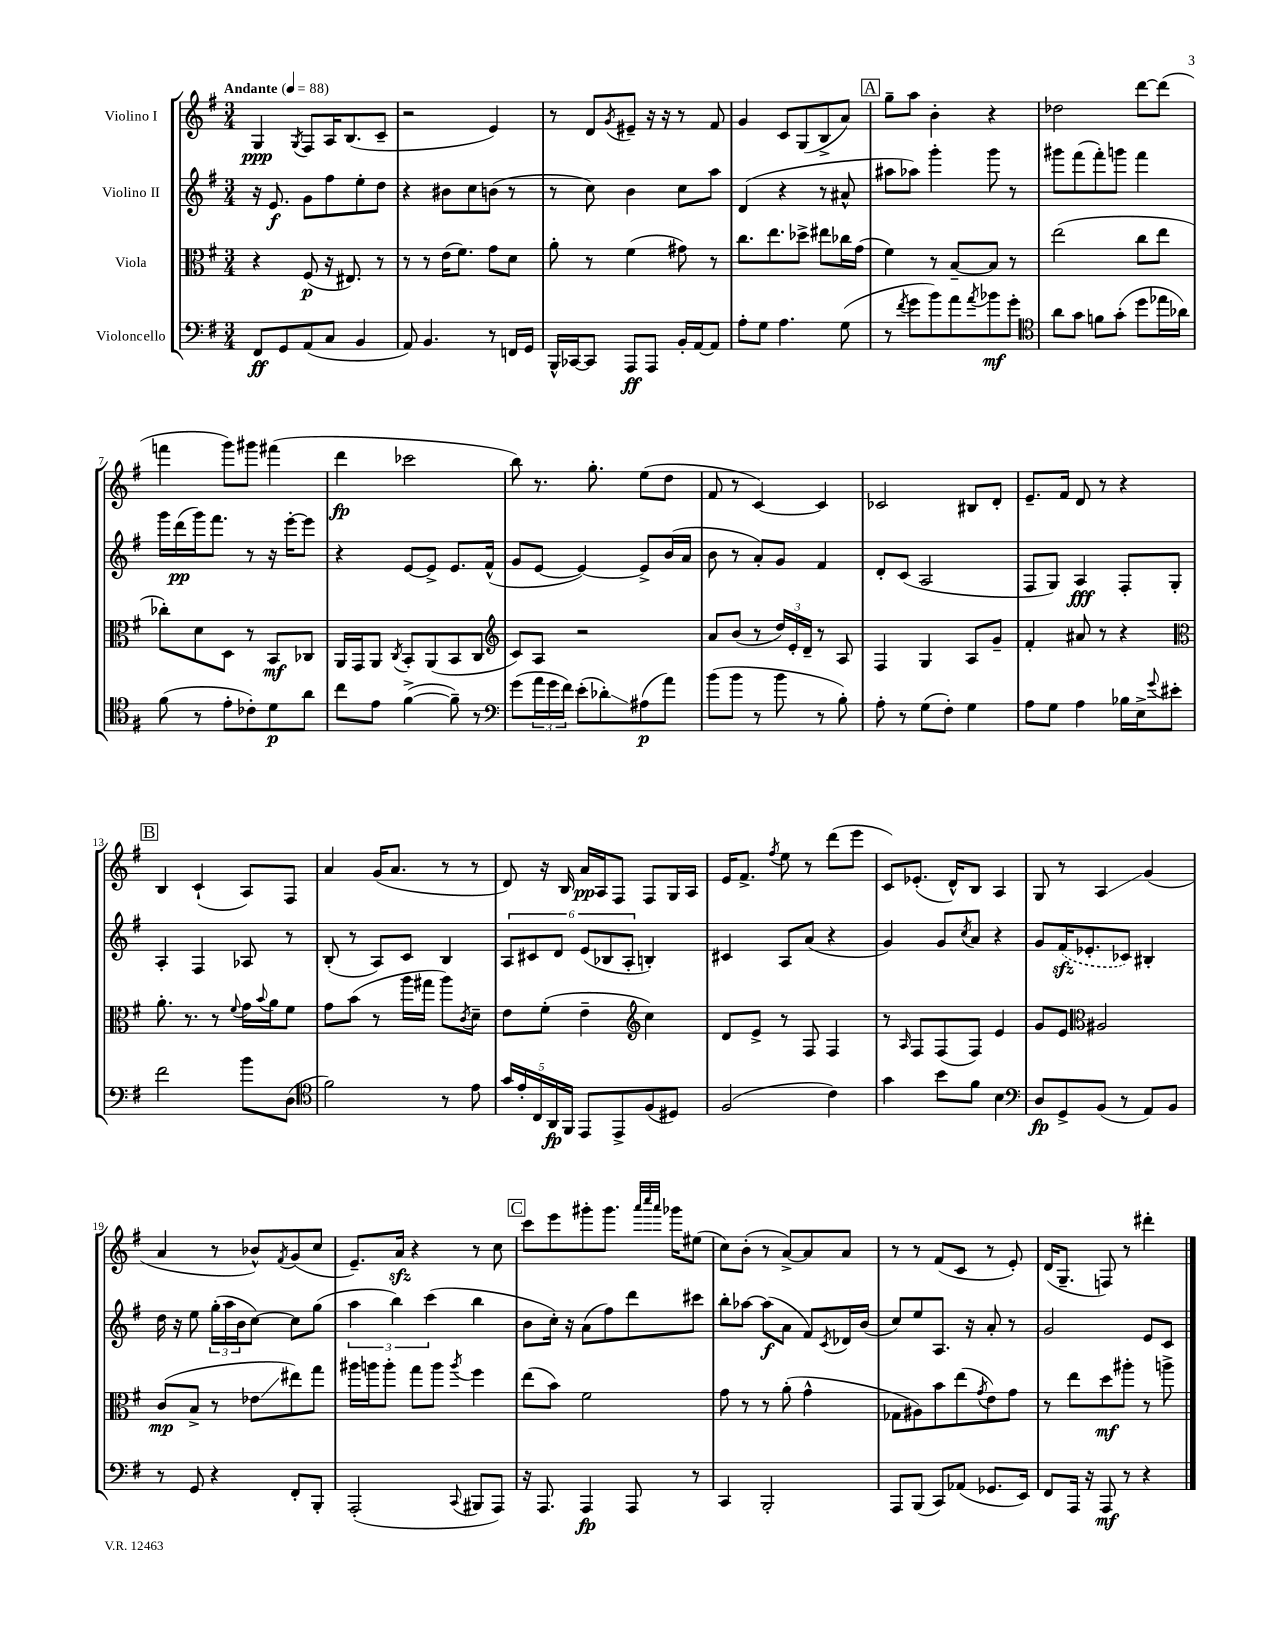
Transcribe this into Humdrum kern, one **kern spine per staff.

**kern	**kern	**kern	**kern
*staff4	*staff3	*staff2	*staff1
*clefF4	*clefC3	*clefG2	*clefG2
*k[f#]	*k[f#]	*k[f#]	*k[f#]
*M3/4	*M3/4	*M3/4	*M3/4
*MM88	*MM88	*MM88	*MM88
8FF#	4r	16r	4G
.	.	8.e	.
8GG	.	.	.
.	.	.	8qG
(8AA	(8F#	8g	8F#
8C	16r	8ff#	16A
.	8.E#)	.	(8.B
4BB	.	8ee'	.
.	8r	8dd	8c~
=	=	=	=
8AA)	8r	4r	2r
4.BB	8r	.	.
.	(16e	8b#	.
.	8.f#)	.	.
.	.	8cc	.
8r	8g	(8b	4e)
16FF	8d	8r	.
16GG	.	.	.
=	=	=	=
16BBB^^	8a'	8r	8r
[16CC-	.	.	.
8CC-]	8r	8cc)	8d
.	.	.	8qg
8AAA	(4f#	4b	8e#~
8AAA	.	.	16r
.	.	.	16r
16BB'	8g#)	8cc	8r
[16AA	.	.	.
8AA]	8r	8aa	8f#
=	=	=	=
8A'	8.cc	(4d	4g
8G	.	.	.
.	8.ee	.	.
4.A	.	4r	8c
.	8dd-^	.	(8G
.	8ee#	8r	8B^
(8G	16cc-	8a#^^	8a)
.	(16g	.	.
=	=	=	=
8r	4f#)	8aa#	8gg~
8qf#	.	.	.
8g	.	8aa-)	8aa
8b)	8r	4ggg'	4b'
8a	[8B~	.	.
8qa	.	.	.
8b-	8B]	8ggg	4r
8g'	8r	8r	.
=	=	=	=
*clefC4	*	*	*
8a	(2ee	8ggg#	2dd-
8g	.	(8fff#	.
8f	.	8fff#')	.
(8g'	.	8ggg	.
8dd	8cc	4fff#	[8ddd
16ee-	8ee	.	(8ddd]
16a-)	.	.	.
=	=	=	=
(8f#	8cc-')	16ggg	4fff
.	.	(16ddd	.
8r	8d	16ggg)	.
.	.	8.fff#	.
8e'	8D	.	8ggg)
8c-')	8r	8r	8ggg#
8d	8BB	16r	(4fff#
.	.	[16eee'	.
8a	8C-	8eee]	.
=	=	=	=
8cc	16AA	4r	4ddd
.	16GG	.	.
8e	8AA	.	.
.	8qC	.	.
([4f#^	8BB'	[8e	2ccc-
.	(8AA	8e^]	.
8f#~])	8BB	8.e	.
8r	8C	.	.
.	.	(16f#^^	.
=	=	=	=
*clefF4	*clefG2	*	*
(8g	8c)	8g	8bb)
24a	8A	[8e	8.r
24g	.	.	.
24f#)	.	.	.
(8e'	2r	4e_)	.
.	.	.	8.gg'
8d-')	.	.	.
(8A#	.	8e^]	(8ee
8a)	.	(16b	8dd
.	.	16a	.
=	=	=	=
(8b	8a	8b	8f#
8b	(8b	8r	8r
8r	8r	8a')	[4c)
8b	24dd)	8g	.
.	24e'	.	.
.	24d~	.	.
8r	8r	4f#	4c]
8B')	8A	.	.
=	=	=	=
8A'	4F#	8d'	2c-
8r	.	(8c	.
(8G	4G	2A	.
8F#')	.	.	.
4G	8A	.	8B#
.	8g~	.	8d'
=	=	=	=
8A	4f#'	8F#	8.e~
8G	.	8G)	.
.	.	.	16f#
4A	8a#	4A	8d
.	8r	.	8r
16B-	4r	8F#'	4r
16E^	.	.	.
8qqg	.	.	.
8e#'	.	8G'	.
=	=	=	=
*	*clefC3	*	*
2f#	8.a'	4A'	4B
.	8.r	.	.
.	.	4F#	(4c`
.	8r	.	.
.	8qqf#	.	.
8b	16g	8A-	8A)
.	8qqb	.	.
.	16a	.	.
(8D	8f#	8r	8F#
=	=	=	=
*clefC4	*	*	*
2f#)	8g	(8B'	4a
.	(8b	8r	.
.	8r	8A)	(16g
.	.	.	8.a
.	16aa	8c	.
.	16gg#	.	.
8r	8aa)	4B	8r
.	8qc	.	.
8e	8d~	.	8r
=	=	=	=
20g	8e	12A	8d)
20e'	.	.	.
.	.	12c#	.
20C	.	.	.
.	(8f#'	.	16r
20AA	.	.	.
.	.	12d	.
.	.	.	16B
20FF#	.	.	.
8EE	4e~	(12e	16a
.	.	.	16A
.	.	12B-	.
8EE^	.	.	8F#
.	.	12A'	.
*	*clefG2	*	*
(8F#	4cc)	4B')	8F#
8D#)	.	.	16G
.	.	.	16A
=	=	=	=
(2F#	8d	4c#	16e
.	.	.	8.f#^
.	8e^	.	.
.	.	.	8qff#
.	8r	8A	8ee
.	8F#	(8a	8r
4c)	4F#	4r	(8ddd
.	.	.	8eee
=	=	=	=
4g	8r	4g)	8c)
.	16qqA	.	.
.	8F#	.	(8.e-'
8b	(8F#	8g	.
.	.	.	16d^^)
.	.	8qcc	.
8f#	8F#)	8a	8B
4B	4e	4r	4A
=	=	=	=
*clefF4	*	*	*
8D	8g	8g	8G
8GG^	8e	(16f#	8r
.	.	8.e-'	.
*	*clefC3	*	*
(8BB	2A#	.	4A
8r	.	8c-)	.
8AA)	.	4B#'	(4g
8BB	.	.	.
=	=	=	=
8r	(8c	16dd	4a
.	.	16r	.
8GG	8B^	8ee	.
4r	8r	(24gg'	8r
.	.	24aa	.
.	.	24b	.
.	8e-	[8cc)	8b-^^)
.	.	.	8qf#
8FF#'	8ee#)	8cc]	(8g
8BBB'	8gg	(8gg	8cc
=	=	=	=
(2AAA'	16aa#	6aa	8.e~)
.	16aa	.	.
.	8aa'	.	.
.	.	6bb)	.
.	.	.	16a
.	8gg	.	4r
.	.	(6ccc	.
.	8aa	.	.
8qqCC	8qaa	.	.
8BBB#	4ff#	4bb	8r
8AAA)	.	.	8cc
=	=	=	=
16r	(8ee	8b	8ccc
8.AAA	.	.	.
.	8b)	16cc')	8eee
.	.	16r	.
4AAA	2f#	(8a	8ggg#'
.	.	8ff#)	8.ggg#
8AAA	.	8ddd	.
.	.	.	32qqaaa
.	.	.	32qqcccc
.	.	.	32qqaaa
.	.	.	16ggg-
8r	.	8ccc#	(8ee#
=	=	=	=
4CC	8g	8bb'	8cc)
.	8r	[8aa-	(8b'
2BBB'	8r	(8aa-]	8r
.	(8a'	8a	[8a^)
.	4g^^	8f#)	8a]
.	.	8qc	.
.	.	16d-	8a
.	.	(16b	.
=	=	=	=
8AAA	8G-	8cc)	8r
(8BBB	8A#)	8ee	8r
8CC)	8b	8.A	(8f#
(8AA-	(8ee	.	8c
.	.	16r	.
.	8qg	.	.
8.GG-	8e)	8a'	8r
.	8g	8r	8e')
16EE)	.	.	.
=	=	=	=
8FF#	8r	2g	(16d
.	.	.	8.G~
16AAA	8ee	.	.
16r	.	.	.
8AAA	8dd	.	8F)
8r	8aa#'	.	8r
4r	8r	8e	4ddd#'
.	8aa^	8c	.
==	==	==	==
*-	*-	*-	*-
